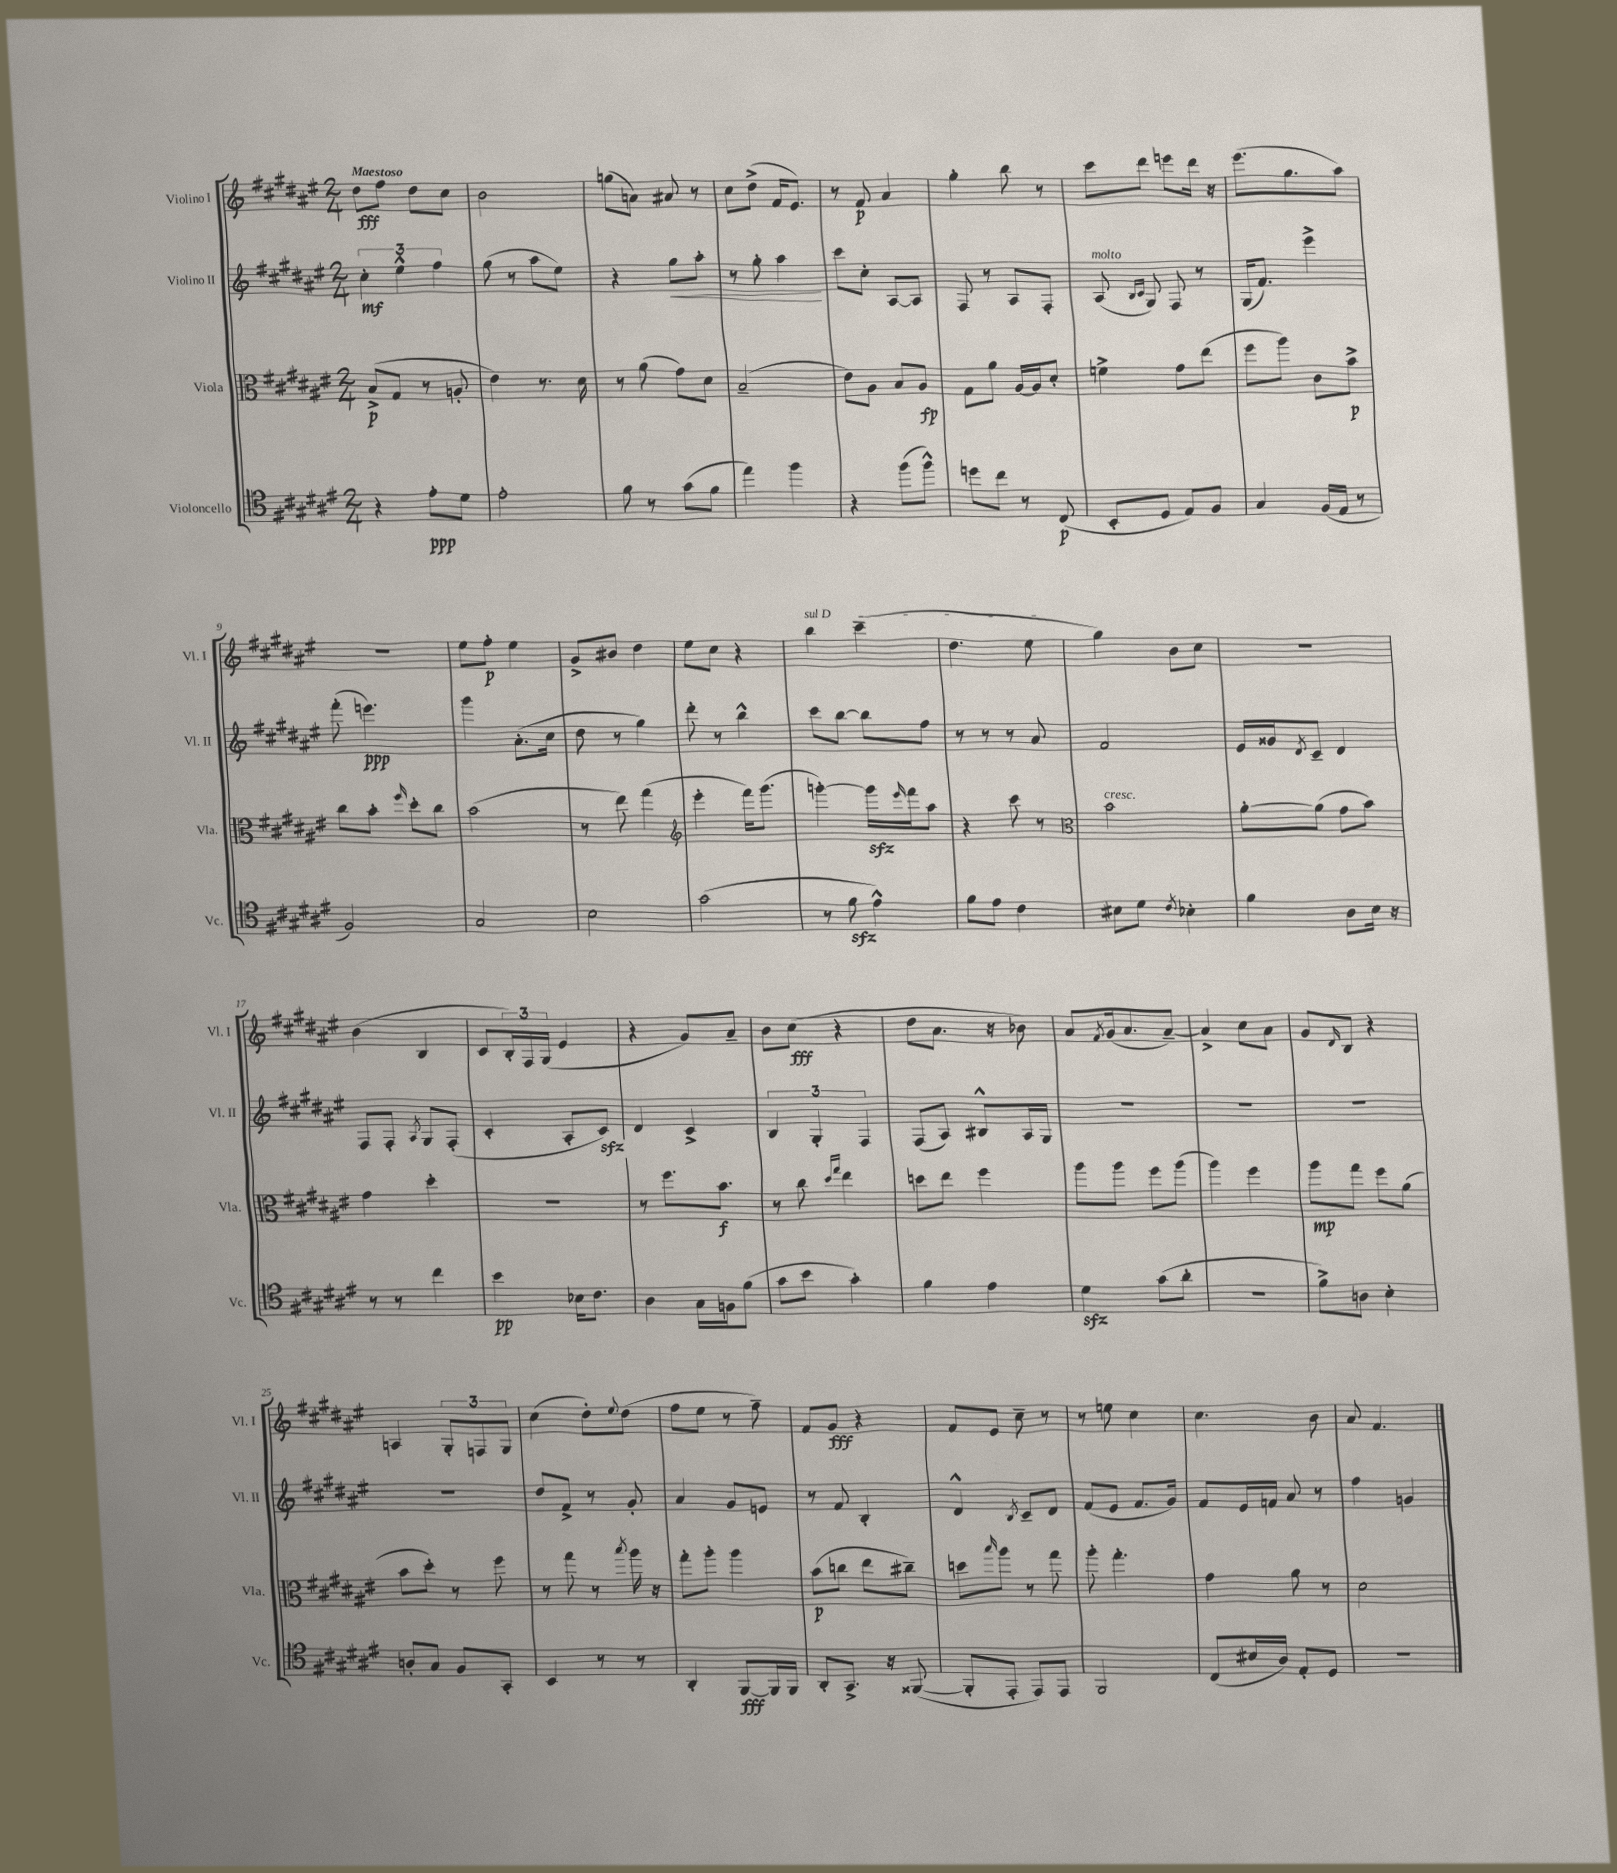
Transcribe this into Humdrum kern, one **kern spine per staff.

**kern	**kern	**kern	**kern
*staff4	*staff3	*staff2	*staff1
*clefC4	*clefC3	*clefG2	*clefG2
*k[f#c#g#d#a#e#]	*k[f#c#g#d#a#e#]	*k[f#c#g#d#a#e#]	*k[f#c#g#d#a#e#]
*M2/4	*M2/4	*M2/4	*M2/4
4r	(8B^/L	6cc#'\	8dd#\L
.	8G#/J	.	8ff#\J
.	.	6ee#^^\	.
8e#'\L	8r	.	8dd#\L
.	.	6ff#\	.
8d#\J	8A'/	.	8cc#\J
=	=	=	=
2e#'\	4e#\)	(8gg#\	2b\
.	.	8r	.
.	8.r	8aa#\L	.
.	.	8ee#\J)	.
.	16d#\	.	.
=	=	=	=
8f#\	8r	4r	(8gg\L
8r	(8a#\	.	8a\J)
(8g#\L	8g#\L)	8gg#\L	8a#/
8f#\J	8d#\J	8aa#'\J	8r
=	=	=	=
4ee#\)	(2B~/	8r	8cc#\L
.	.	8gg#'\	(8dd#^\J
4ff#\	.	4aa#\	16f#/LK
.	.	.	8.e#/J)
=	=	=	=
4r	8e#\L)	8ccc#\L	8r
.	8A#\J	8cc#'\J	8f#/
(8ff#\L	8B/L	[8A#/L	4a#/
8ff#^^\J)	8A#/J	8A#/]J	.
=	=	=	=
8dd\L	8G#\L	8F#/	4gg#'\
8cc#\J	8a#\J	8r	.
8r	[16A#/LL	8A#/L	8bb\
.	16A#/]J	.	.
(8C#/	8d#'/J	8F#'/J	8r
=	=	=	=
8BB'/L	4f^\	(8A#/	8ccc#\L
.	.	16qqB/LL	.
.	.	16qqc#/JJ	.
8D#/J	.	8G#/)	8ddd#\J
8E#/L)	8g#\L	8F#/	8eee\L
8F#/J	(8ee#\J	8r	16ddd#\Jk
.	.	.	16r
=	=	=	=
4G#/	8ff#\L	(16G#/LK	(8.eee#\L
.	.	8.f#/J)	.
.	8aa#\J)	.	.
.	.	.	8.gg#\
(16F#/LL	8c#\L	4eee#^\	.
16E#/JJ	.	.	.
8r	8b^\J	.	8aa#\J)
=	=	=	=
2F#/)	8cc#\L	(8fff#'\	2r
.	8b'\J	4.eee\)	.
.	16qqff#/	.	.
.	8dd#'\L	.	.
.	8cc#\J	.	.
=	=	=	=
2G#/	(2b\	4ggg#\	8ee#\L
.	.	.	8ff#'\J
.	.	(8.a#'\L	4ee#\
.	.	16cc#\Jk	.
=	=	=	=
2B\	8r	8dd#\	8g#^/L
.	8ee#\)	8r	8b#/J
.	(4gg#\	4gg#\)	4dd#\
=	=	=	=
*	*clefG2	*	*
(2g#\	4eee#'\	8ddd#'\	8ee#\L
.	.	8r	8cc#\J
.	16fff#\LK)	4bb^^\	4r
.	(8.ggg#\J	.	.
=	=	=	=
8r	[4ggg'\)	8ccc#\L	4bb\
8f#\	.	[8bb\J	.
4e#^^\)	16ggg\]LL	8bb\]L	(4ccc#~\
.	16qqeee#/	.	.
.	16fff#\J	.	.
.	8aa#\J	8ff#\J	.
=	=	=	=
8f#\L	4r	8r	4.dd#\
8e#\J	.	8r	.
4c#\	8ccc#\	8r	.
.	8r	8a#/	8ee#\
=	=	=	=
*	*clefC3	*	*
8B#\L	2b\	2f#/	4gg#\)
8d#\J	.	.	.
8qc#/	.	.	.
4B-'\	.	.	8b\L
.	.	.	8cc#\J
=	=	=	=
4f#\	[8a#'\L	16e#/LL	2r
.	.	16g##/J	.
.	.	8qd#/	.
.	(8a#\]J	8c#~/J	.
8A#\L	8g#\L	4d#/	.
16B\Jk	8b\J)	.	.
16r	.	.	.
=	=	=	=
8r	4g#\	8F#/L	(4b\
8r	.	8F#'/J	.
.	.	8qA#/	.
4cc#\	4dd#'\	8G#/L	4B/
.	.	(8F#'/J	.
=	=	=	=
4b\	2r	4c#'/	8c#/L
.	.	.	24B'/L)
.	.	.	24F#/
.	.	.	(24G#/JJ
16B-\LK	.	8A#'/L	4e#/
8.c#\J	.	.	.
.	.	8c#/J)	.
=	=	=	=
4A#\	8r	4d#/	4r
.	8.ff#\L	.	.
16G#\LL	.	4c#^/	8g#/L)
16F\J	8.b\J	.	.
(8f#\J	.	.	8a#~/J
=	=	=	=
8g#\L	8r	6B/	8b\L
8b\J	8cc#\	.	(8cc#\J
.	.	6G#'/	.
.	16qqdd#/LL	.	.
.	16qqgg#/JJ	.	.
4g#'\)	4ee#\	.	4r
.	.	6F#/	.
=	=	=	=
4f#\	8dd\L	(8F#/L	8dd#\L
.	8ee#\J	8A#/J)	8.a#\J
4e#\	4ff#\	8B#^^/L	.
.	.	.	16r
.	.	16A#/L	8b-\)
.	.	16G#/JJ	.
=	=	=	=
4d#\	8aa#\L	2r	8a#/L
.	.	.	8qf#/
.	8aa#\J	.	(16g#/k
.	.	.	8.a#/
(8g#\L	8ff#\L	.	.
8a#'\J	(8aa#\J	.	[8a#~/J)
=	=	=	=
2r	4aa#\)	2r	4a#^/]
.	4ff#\	.	8cc#\L
.	.	.	8a#\J
=	=	=	=
8f#^\L)	8aa#\L	2r	8g#/L
.	.	.	16qqd#/
8A\J	8gg#\J	.	8B/J
4B'\	8ff#\L	.	4r
.	(8a#\J	.	.
=	=	=	=
8A'/L	8b\L	2r	4A/
8G#/J	8dd#'\J)	.	.
8F#/L	8r	.	12G#'/L
.	.	.	12F/
8GG#'/J	8ff#\	.	.
.	.	.	12G#/J
=	=	=	=
4BB/	8r	8dd#/L	(4cc#\
.	8gg#\	8f#^/J	.
8r	8r	8r	8dd#'\L)
.	8qbb/	.	8qqee#/
8r	16aa#\	8g#'/	(8dd#\J
.	16r	.	.
=	=	=	=
4AA#'/	8gg#'\L	4a#/	8ff#\L
.	8aa#'\J	.	8ee#\J
[8FF#/L	4aa#\	8g#/L	8r
16FF#/]L	.	8e/J	8ff#~\)
16FF#/JJ	.	.	.
=	=	=	=
8AA#'/L	(8b\L	8r	8f#/L
8.GG#^/J	8cc\J	8f#/	8g#/J
.	8ee#\L	4B'/	4r
16r	.	.	.
([8FF##/	8cc#~\J)	.	.
=	=	=	=
8FF##'/]L	8dd\L	4d#^^/	8f#/L
.	16qqbb/	.	.
8EE#'/J	8aa#\J	.	8e#/J
.	.	8qB/	.
8EE#/L)	8r	8c#~/L	8cc#~\
8EE#/J	8gg#\	8d#/J	8r
=	=	=	=
2FF#/	8aa#'\	(8f#/L	8r
.	4.gg#'\	8e#/J	8ee\
.	.	8.f#/L	4cc#\
.	.	16g#/Jk)	.
=	=	=	=
(8C#/L	4g#\	8f#/L	4.cc#\
16B#/L	.	16e#/L	.
16A#/JJ)	.	16f/JJ	.
8E#'/L	8a#\	8a#/	.
8D#/J	8r	8r	8b\
=	=	=	=
2r	2d#\	4ff#\	8a#/
.	.	.	4.f#/
.	.	4g/	.
==	==	==	==
*-	*-	*-	*-
